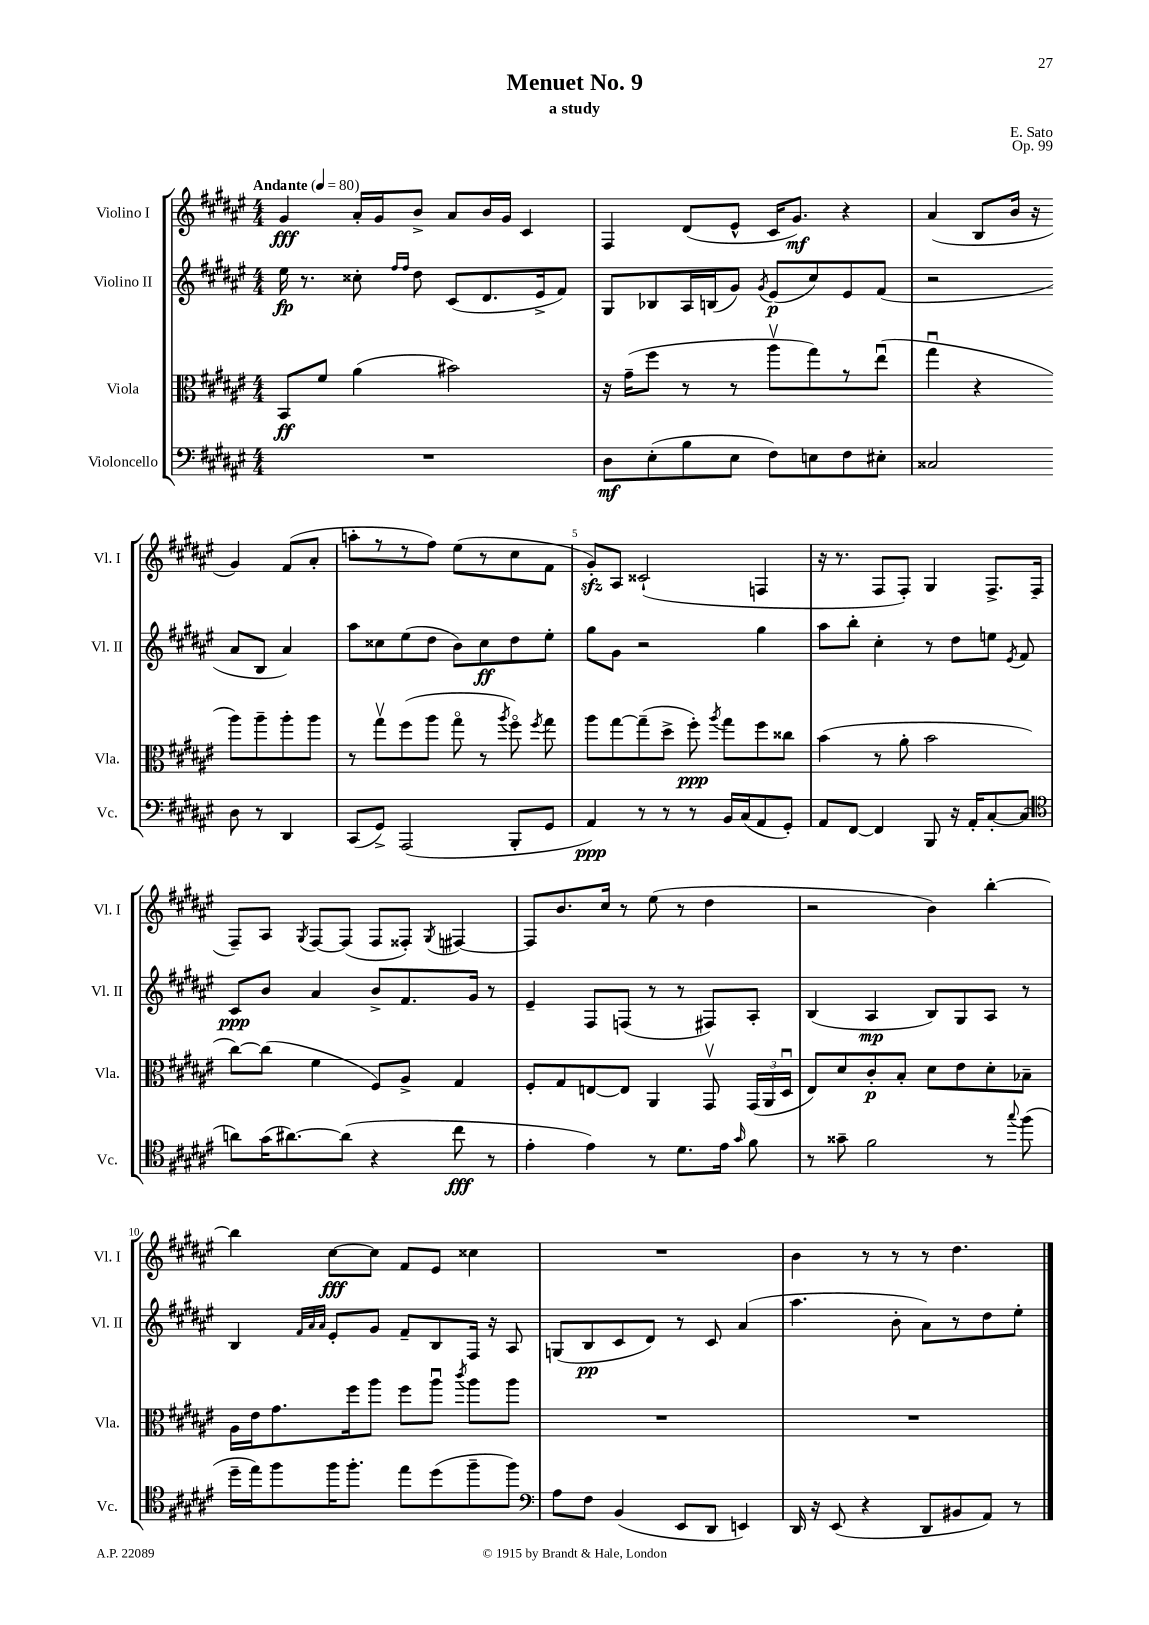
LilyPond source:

\header { title = "Menuet No. 9" composer = "E. Sato" subtitle = "a study" opus = "Op. 99" }
<<
\new StaffGroup <<
\new Staff = "s0" \with { instrumentName = "Violino I" shortInstrumentName = "Vl. I" } {
    \clef treble \key fis \major \numericTimeSignature \time 4/4 \tempo "Andante" 4 = 80
    \autoBeamOff gis'4\fff ais'16[-. gis'16 b'8]-> ais'8[ b'16 gis'16] cis'4 |
    fis4 dis'8[( eis'8]-^ cis'16[ gis'8.]\mf) r4 |
    ais'4( b8[ b'16] r16 gis'4) fis'8[( ais'8]-. |
    a''8[-. r8 r8 fis''8]) eis''8[( r8 cis''8 fis'8] |
    gis'8[-.\sfz) ais8] cisis'2-!( f4 |
    r16 r8. fis8[ fis8]-.) gis4 fis8.[-> fis16]( |
    fis8[--) ais8] \acciaccatura { gis8 } fis8[~ fis8]( fis8[ fisis8]-.) \acciaccatura { gis8 } fis4~ |
    fis8[ b'8. cis''16] r8 eis''8( r8 dis''4 |
    r2 b'4) b''4~-. |
    b''4 cis''8[~\fff cis''8] fis'8[ eis'8] cisis''4 |
    R1 |
    b'4 r8 r8 r8 dis''4. \bar "|." |
}
\new Staff = "s1" \with { instrumentName = "Violino II" shortInstrumentName = "Vl. II" } {
    \clef treble \key fis \major \numericTimeSignature \time 4/4
    \autoBeamOff eis''16\fp r8. cisis''8-. \grace { fis''16[ fis''16] } dis''8 cis'8[( dis'8. eis'16-> fis'8]) |
    gis8[ bes8 ais16 b16( gis'8]) \acciaccatura { gis'8 } eis'8[\p( cis''8) eis'8 fis'8]( |
    r2 ais'8[ b8] ais'4) |
    ais''8[ cisis''8 eis''8( dis''8] b'8[) cisis''8\ff dis''8 eis''8]-. |
    gis''8[ gis'8] r2 gis''4 |
    ais''8[ b''8]-. cis''4-. r8 dis''8[ e''8] \acciaccatura { eis'8 } fis'8 |
    cis'8[\ppp b'8] ais'4 b'8[-> fis'8. gis'16] r8 |
    eis'4-- fis8[ f8]( r8 r8 fis8[) ais8]-. |
    b4( ais4\mp b8[) gis8 ais8] r8 |
    b4 \grace { fis'32[ ais'32 ais'32] } eis'8[-. gis'8] fis'8[-- b8 fis16] r16 ais8 |
    g8[( b8\pp cis'8 dis'8]) r8 cis'8 ais'4( |
    ais''4. b'8-. ais'8[) r8 dis''8 eis''8]-. \bar "|." |
}
\new Staff = "s2" \with { instrumentName = "Viola" shortInstrumentName = "Vla." } {
    \clef alto \key fis \major \numericTimeSignature \time 4/4
    \autoBeamOff b,8[\ff fis'8] ais'4( bis'2) |
    r16 gis'16[--( fis''8] r8 r8 ais''8[\upbow gis''8) r8 eis''8]\downbow( |
    gis''4\downbow r4 ais''8[) ais''8-- ais''8-. ais''8] |
    r8 gis''8[\upbow fis''8( ais''8] gis''8\flageolet r8 \acciaccatura { ais''8 } fis''8\flageolet) \acciaccatura { fis''8 } gis''8 |
    ais''8[ gis''8~ gis''8--( dis''8]-> fis''8-.\ppp) \acciaccatura { ais''8 } gis''8[ fis''8 cisis''8] |
    b'4( r8 ais'8-. b'2 |
    cis''8[~) cis''8]( fis'4 fis8[) ais8]-> gis4 |
    fis8[-. gis8 e8~ e8] ais,4 gis,8\upbow \tuplet 3/2 { gis,16[( ais,16 dis16]\downbow } |
    eis8[) dis'8 cis'8-.\p b8]-. dis'8[ eis'8 dis'8-. bes8]-- |
    ais16[ eis'16 gis'8. fis''16 ais''8] fis''8[ ais''8]\downbow \acciaccatura { cis'''8 } ais''8[ ais''8] |
    R1 |
    R1 \bar "|." |
}
\new Staff = "s3" \with { instrumentName = "Violoncello" shortInstrumentName = "Vc." } {
    \clef bass \key fis \major \numericTimeSignature \time 4/4
    \autoBeamOff R1 |
    dis8[\mf eis8-.( b8 eis8] fis8[) e8 fis8 eis8]-. |
    cisis2 dis8 r8 dis,4 |
    cis,8[( gis,8]->) ais,,2( b,,8[-. gis,8] |
    ais,4\ppp) r8 r8 r8 b,16[ cis16( ais,8 gis,8]-.) |
    ais,8[ fis,8]~ fis,4 b,,8 r16 ais,16[-. cis8~-. cis8]( |
    \clef tenor a'8[) gis'16( ais'8.~) ais'8]( r4 cis''8\fff r8 |
    eis'4-. eis'4) r8 dis'8.[ eis'16] \grace { gis'16 } fis'8 |
    r8 gisis'8-- fis'2 r8 \appoggiatura { gis''8 } fis''8( |
    dis''16[-- eis''16) fis''8 fis''16 fis''8.]-. eis''8[ dis''8( fis''8-- fis''8]) |
    \clef bass ais8[ fis8] b,4( eis,8[ dis,8] e,4) |
    dis,16 r16 eis,8( r4 dis,8[ bis,8 ais,8]) r8 \bar "|." |
}
>>
>>
\layout { \context { \Score \override BarNumber.break-visibility = ##(#f #t #t) barNumberVisibility = #(every-nth-bar-number-visible 5) } }
